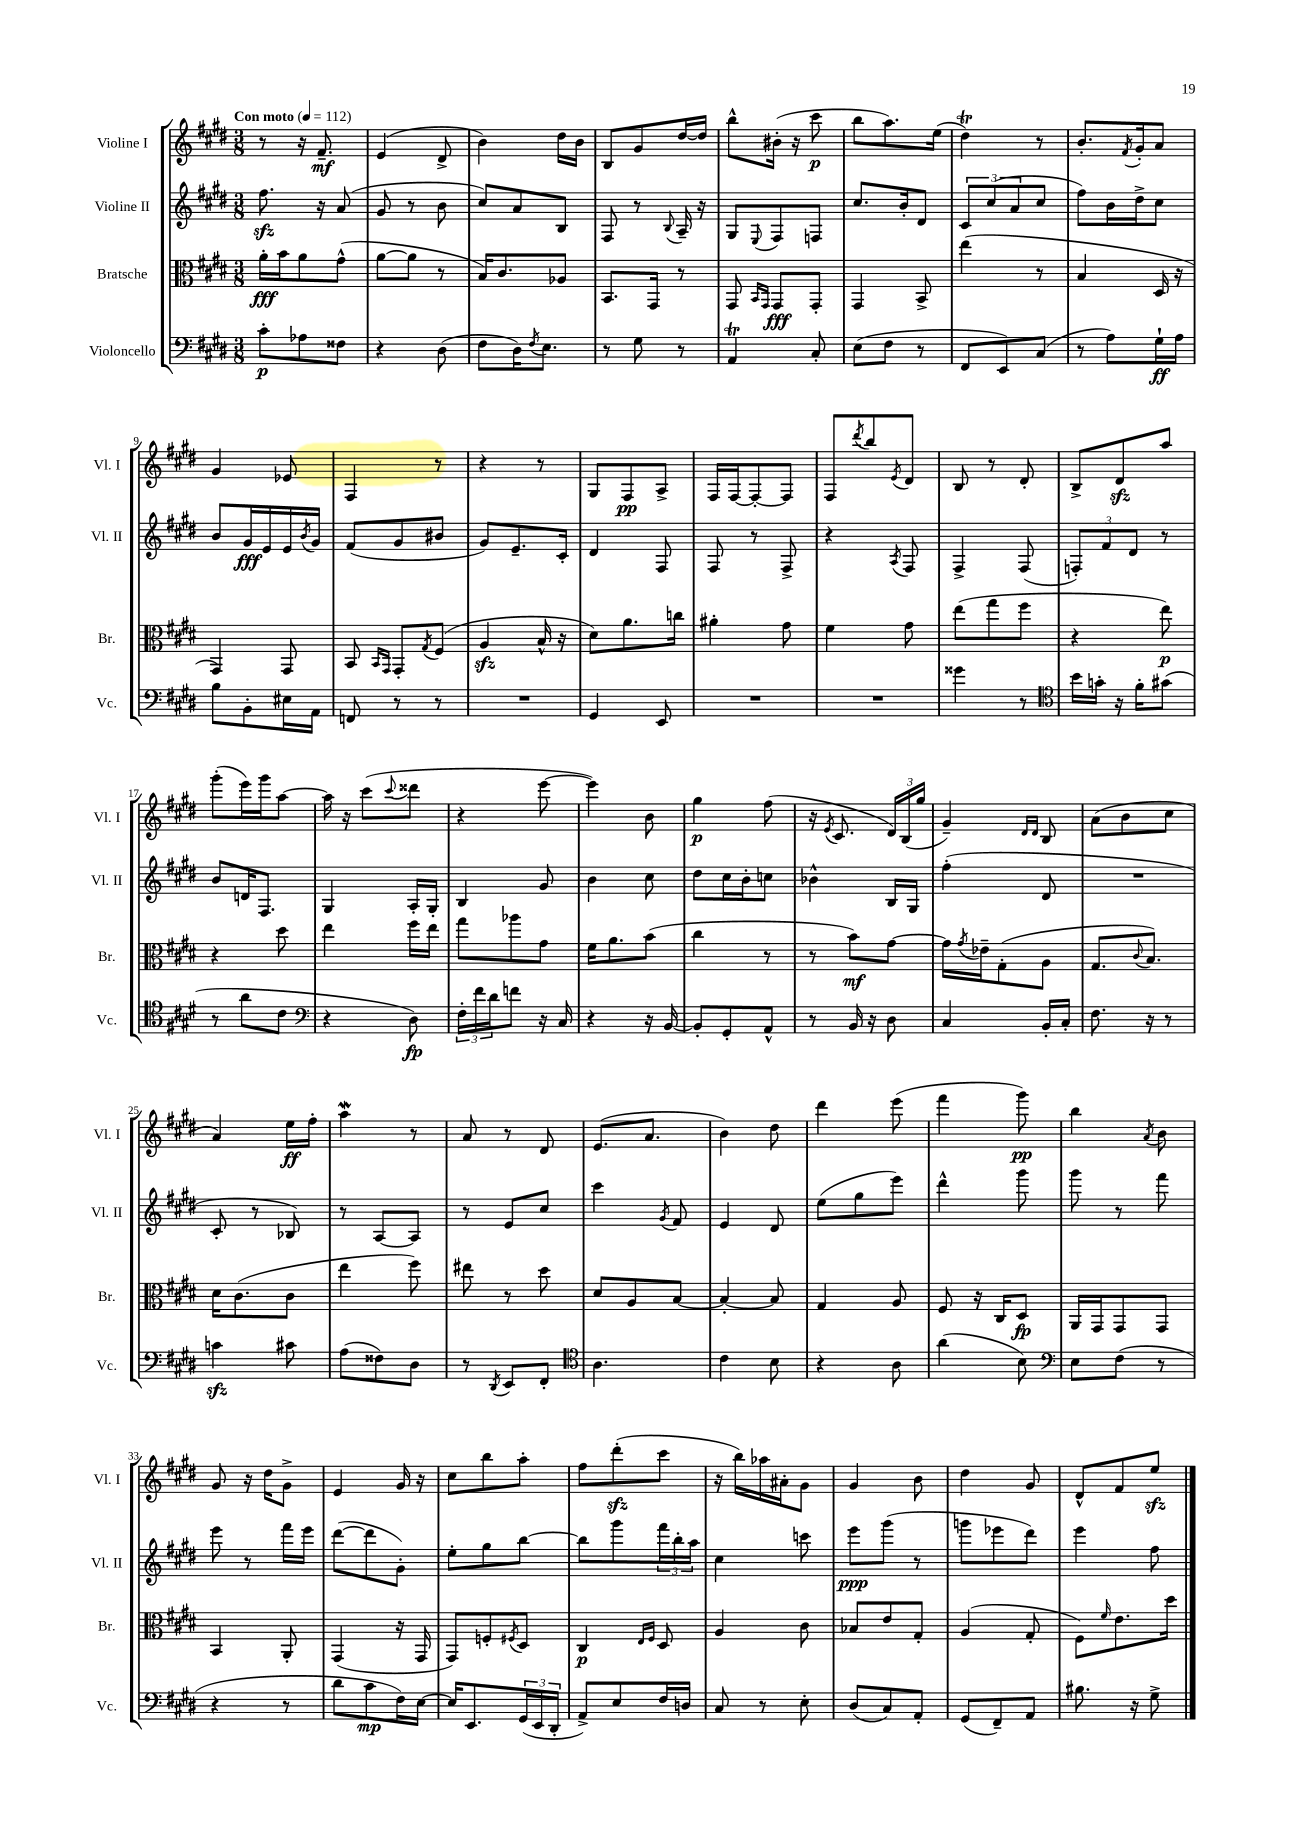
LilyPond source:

<<
\new StaffGroup <<
\new Staff = "s0" \with { instrumentName = "Violine I" shortInstrumentName = "Vl. I" } {
    \clef treble \key e \major \numericTimeSignature \time 3/8 \tempo "Con moto" 4 = 112
    r8 r16 fis'8.--\mf |
    e'4( dis'8-> |
    b'4) dis''16 b'16 |
    b8 gis'8 dis''16~ dis''16 |
    b''8-^ bis'16-.( r16 cis'''8\p |
    b''8 a''8.) e''16( |
    dis''4\trill) r8 |
    b'8.-. \acciaccatura { fis'8 } gis'16-. a'8 |
    gis'4 ees'8 |
    fis4 r8 |
    r4 r8 |
    gis8 fis8\pp a8-> |
    fis16 fis16~ fis8~-. fis8 |
    fis8 \acciaccatura { dis'''8 } b''8 \acciaccatura { e'8 } dis'8 |
    b8 r8 dis'8-. |
    b8-> dis'8\sfz a''8 |
    gis'''8-.( e'''16) gis'''16 a''8~ |
    a''16 r16 cis'''8( \appoggiatura { cis'''8 } disis'''8 |
    r4 e'''8~ |
    e'''4) b'8 |
    gis''4\p fis''8( |
    r16 \acciaccatura { e'8 } cis'8. \tuplet 3/2 { dis'16) b16( gis''16 } |
    gis'4--) \grace { dis'16 dis'16 } b8 |
    a'8( b'8 cis''8 |
    a'4) e''16\ff fis''16-. |
    a''4\mordent r8 |
    a'8 r8 dis'8 |
    e'8.( a'8. |
    b'4) dis''8 |
    dis'''4 e'''8( |
    fis'''4 gis'''8\pp) |
    b''4 \acciaccatura { a'8 } b'8 |
    gis'8 r16 dis''16 gis'8-> |
    e'4 gis'16 r16 |
    cis''8 b''8 a''8-. |
    fis''8 dis'''8-.\sfz( cis'''8 |
    r16 b''16) aes''16 ais'16-. gis'8 |
    gis'4 b'8 |
    dis''4 gis'8 |
    dis'8-^ fis'8 e''8\sfz \bar "|." |
}
\new Staff = "s1" \with { instrumentName = "Violine II" shortInstrumentName = "Vl. II" } {
    \clef treble \key e \major \numericTimeSignature \time 3/8
    fis''8.\sfz r16 a'8( |
    gis'8 r8 b'8 |
    cis''8) a'8 b8 |
    fis8 r8 \appoggiatura { b8 } a16-- r16 |
    gis8 \appoggiatura { e8 } fis8 f8 |
    cis''8. b'16-. dis'8 |
    \tuplet 3/2 { cis'8 cis''8( a'8 } cis''8 |
    fis''8) b'16 dis''16-> cis''8 |
    b'8 gis'16\fff e'16 e'16 \acciaccatura { b'8 } gis'16 |
    fis'8( gis'8 bis'8 |
    gis'8) e'8.-- cis'16-. |
    dis'4 fis8 |
    fis8 r8 fis8-> |
    r4 \acciaccatura { a8 } fis8 |
    fis4-> fis8( |
    \tuplet 3/2 { f8-.) fis'8 dis'8 } r8 |
    b'8 d'16 fis8. |
    gis4 a16-. gis16-. |
    b4 gis'8 |
    b'4 cis''8 |
    dis''8 cis''16 b'16-. c''8 |
    bes'4-^ b16 gis16 |
    fis''4-.( dis'8 |
    R4. |
    cis'8-. r8 bes8) |
    r8 a8~ a8 |
    r8 e'8 cis''8 |
    cis'''4 \acciaccatura { gis'8 } fis'8 |
    e'4 dis'8 |
    e''8( gis''8 e'''8) |
    dis'''4-^ gis'''8 |
    gis'''8 r8 fis'''8 |
    e'''8 r8 fis'''16 e'''16 |
    dis'''8~( dis'''8 gis'8-.) |
    e''8-. gis''8 b''8~ |
    b''8 gis'''8 \tuplet 3/2 { fis'''16 b''16-. a''16 } |
    cis''4 c'''8 |
    e'''8\ppp gis'''8( r8 |
    g'''8 ees'''8 dis'''8) |
    e'''4 fis''8 \bar "|." |
}
\new Staff = "s2" \with { instrumentName = "Bratsche" shortInstrumentName = "Br." } {
    \clef alto \key e \major \numericTimeSignature \time 3/8
    a'16-.\fff b'16 a'8 gis'8-^( |
    a'8~ a'8 r8 |
    b16) cis'8. aes8 |
    b,8. gis,16 r8 |
    gis,8 \grace { b,16 gis,16 } gis,8\fff gis,8-. |
    gis,4 b,8-> |
    e''4( r8 |
    b4 dis16 r16 |
    gis,4) gis,8 |
    b,8 \grace { b,16 gis,16 } gis,8-. \acciaccatura { gis8 } fis8( |
    a4\sfz b16-^ r16 |
    dis'8) a'8. c''16 |
    ais'4-. gis'8 |
    fis'4 gis'8 |
    e''8( gis''8 fis''8 |
    r4 e''8\p) |
    r4 dis''8 |
    e''4 fis''16 e''16 |
    gis''8 aes''8 gis'8 |
    fis'16 a'8. b'8( |
    cis''4 r8 |
    r8 b'8\mf) gis'8~ |
    gis'16 \acciaccatura { gis'8 } ees'16-- gis8-.( a8 |
    gis8. \appoggiatura { cis'8 } b8.) |
    dis'16 cis'8.( cis'8 |
    e''4 fis''8) |
    eis''8 r8 dis''8 |
    dis'8 a8 b8~ |
    b4~-. b8 |
    gis4 a8 |
    fis8 r16 cis16 dis8\fp |
    a,16 gis,16 gis,8 gis,8 |
    b,4 a,8-. |
    gis,4( r16 gis,16 |
    gis,8) f8-. \acciaccatura { fis8 } dis8 |
    cis4\p \grace { e16 fis16 } dis8 |
    a4 cis'8 |
    bes8 e'8 gis8-. |
    a4( gis8-. |
    fis8) \grace { fis'16 } e'8. dis''16 \bar "|." |
}
\new Staff = "s3" \with { instrumentName = "Violoncello" shortInstrumentName = "Vc." } {
    \clef bass \key e \major \numericTimeSignature \time 3/8
    cis'8-.\p aes8 fisis8 |
    r4 dis8( |
    fis8 dis16) \acciaccatura { fis8 } e8. |
    r8 gis8 r8 |
    a,4\trill cis8-. |
    e8( fis8 r8 |
    fis,8 e,8) cis8( |
    r8 a8) gis16-!\ff a16 |
    b8 b,8-. eis16 a,16 |
    f,8 r8 r8 |
    R4. |
    gis,4 e,8 |
    R4. |
    R4. |
    gisis'4 r8 |
    \clef tenor b'16 g'16-. r16 fis'16-. gis'8( |
    r8 a'8 cis'8 |
    \clef bass r4 dis8\fp) |
    \tuplet 3/2 { fis16-. fis'16 dis'16 } f'8 r16 cis16 |
    r4 r16 b,16~ |
    b,8-. gis,8-. a,8-^ |
    r8 b,16 r16 dis8 |
    cis4 b,16-. cis16-. |
    fis8. r16 r8 |
    c'4\sfz cis'8 |
    a8( fisis8) dis8 |
    r8 \acciaccatura { dis,8 } e,8 fis,8-. |
    \clef tenor a4. |
    cis'4 b8 |
    r4 a8 |
    a'4( b8) |
    \clef bass e8 fis8( r8 |
    r4 r8 |
    dis'8 cis'8\mp fis16) e16~ |
    e16 e,8. \tuplet 3/2 { gis,16( e,16 dis,16-. } |
    a,8->) e8 fis16 d16 |
    cis8 r8 e8-. |
    dis8( cis8) a,8-. |
    gis,8( fis,8--) a,8 |
    bis8. r16 gis8-> \bar "|." |
}
>>
>>
